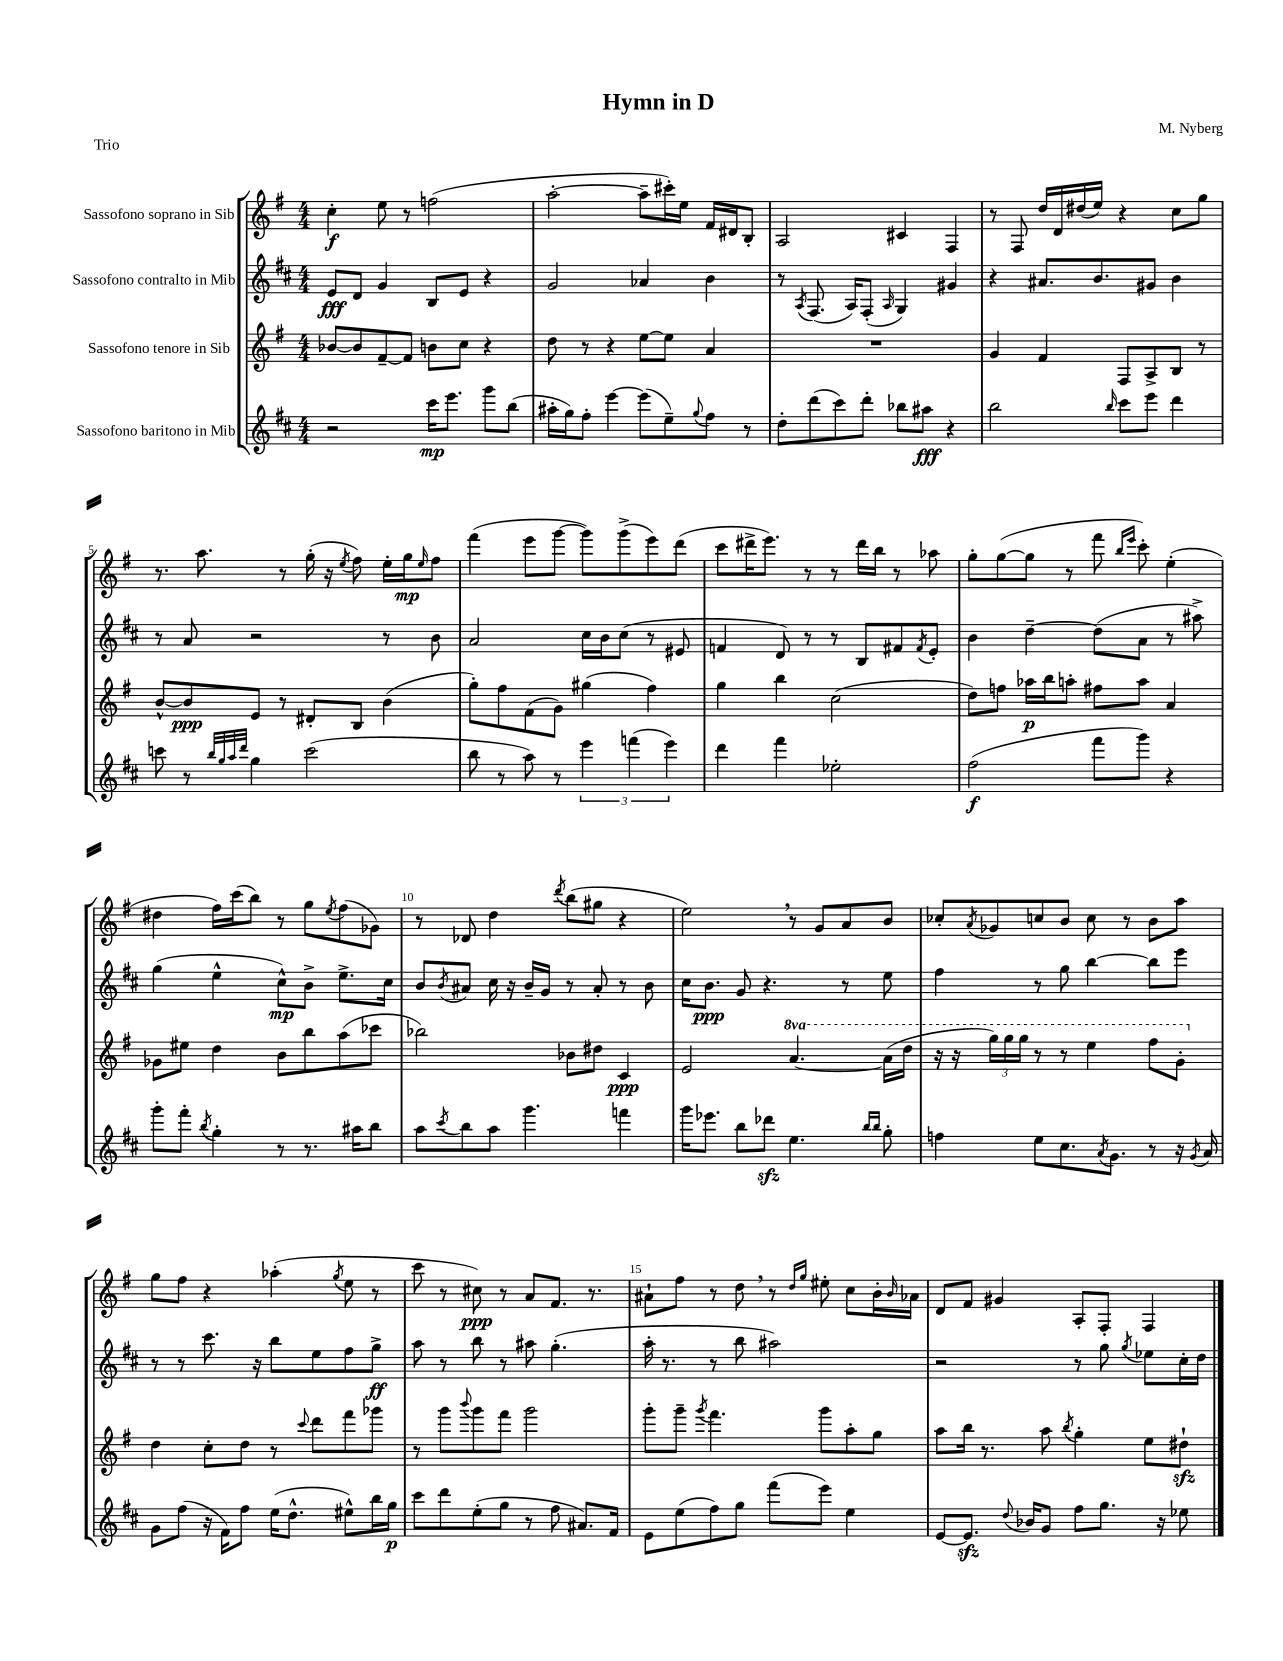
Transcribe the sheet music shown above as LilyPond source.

\header { title = "Hymn in D" composer = "M. Nyberg" piece = "Trio" }
<<
\new StaffGroup <<
\new Staff = "s0" \with { instrumentName = "Sassofono soprano in Sib" } {
    \clef treble \key g \major \numericTimeSignature \time 4/4
    c''4-.\f e''8 r8 f''2( |
    a''2~-. a''8-- cis'''16-.) e''16 fis'16 dis'16 b8-. |
    a2 cis'4 fis4 |
    r8 fis8 d''16 d'16 dis''16( e''16) r4 c''8 g''8 |
    r8. a''8. r8 g''16-.( r16 \acciaccatura { e''8 } fis''8) e''16-. g''16\mp \grace { e''16 } fis''8 |
    fis'''4( e'''8 g'''8~ g'''8) g'''8->( e'''8) d'''8( |
    c'''8 dis'''16-> e'''8.) r8 r8 dis'''16 b''16 r8 aes''8 |
    g''8-. g''8~( g''8 r8 fis'''8 \grace { b''16 e'''16 } c'''8-.) e''4-.( |
    dis''4 fis''16) c'''16( b''8) r8 g''8 \acciaccatura { e''8 } fis''8( ges'8) |
    r8 des'8 d''4 \acciaccatura { d'''8 } b''8( gis''8 r4 |
    e''2) \breathe r8 g'8 a'8 b'8 |
    ces''8-. \acciaccatura { a'8 } ges'8 c''8 b'8 c''8 r8 b'8 a''8 |
    g''8 fis''8 r4 aes''4-.( \acciaccatura { g''8 } e''8 r8 |
    c'''8 r8 cis''8\ppp) r8 a'8 fis'8. r8. |
    ais'8-! fis''8 r8 d''8 \breathe r8 \grace { d''16 g''16 } eis''8-. c''8 b'16-. \grace { b'16 } aes'16 |
    d'8 fis'8 gis'4 a8-. fis8-. fis4 \bar "|." |
}
\new Staff = "s1" \with { instrumentName = "Sassofono contralto in Mib" } {
    \clef treble \key d \major \numericTimeSignature \time 4/4
    e'8\fff d'8 g'4 b8 e'8 r4 |
    g'2 aes'4 b'4 |
    r8 \acciaccatura { a8 } fis8.( a16) fis8-.( \grace { a16 } g4) gis'4 |
    r4 ais'8. b'8. gis'8 b'4 |
    r8 a'8 r2 r8 b'8 |
    a'2 cis''16 b'16 cis''8( r8 eis'8 |
    f'4 d'8) r8 r8 b8 fis'8 \acciaccatura { fis'8 } e'8-. |
    b'4 d''4~-- d''8( a'8 r8 ais''8->) |
    g''4( e''4-^ cis''8-^\mp) b'8-> e''8.-> cis''16 |
    b'8 \acciaccatura { b'8 } ais'8 cis''16 r16 b'16-- g'16 r8 ais'8-. r8 b'8 |
    cis''16 b'8.\ppp g'8 r4. r8 e''8 |
    fis''4 r8 g''8 b''4~ b''8 e'''8 |
    r8 r8 cis'''8. r16 b''8 e''8 fis''8 g''8->\ff |
    a''8 r8 b''8 r8 ais''8 g''4.-.( |
    a''16-. r8. r8 b''8 ais''2) |
    r2 r8 g''8 \acciaccatura { g''8 } ees''8 cis''16-. d''16 \bar "|." |
}
\new Staff = "s2" \with { instrumentName = "Sassofono tenore in Sib" } {
    \clef treble \key g \major \numericTimeSignature \time 4/4 \set Staff.ottavationMarkups = #ottavation-simple-ordinals
    bes'8~ bes'8 fis'8~-- fis'8 b'8 c''8 r4 |
    d''8 r8 r4 e''8~ e''8 a'4 |
    R1 |
    g'4 fis'4 fis8 a8-> b8 r8 |
    b'8~-^ b'8\ppp e'8 r8 dis'8-. b8 b'4( |
    g''8-.) fis''8 fis'8( g'8) gis''4( fis''4) |
    g''4 b''4 c''2( |
    d''8) f''8 aes''16\p b''16 a''8-. fis''8 a''8 a'4 |
    ges'8 eis''8 d''4 b'8 b''8 a''8( ces'''8 |
    bes''2) bes'8 dis''8 c'4\ppp |
    e'2 \ottava #1 a''4.~ a''16( d'''16 |
    r16 r16 \tuplet 3/2 { g'''16) g'''16 g'''16 } r8 r8 e'''4 fis'''8 g''8-. \ottava #0 |
    d''4 c''8-. d''8 r8 \appoggiatura { c'''8 } d'''8 fis'''8 ges'''8 |
    r8 g'''8 \appoggiatura { b'''8 } g'''8 fis'''8 g'''2 |
    g'''8-. g'''8-- \acciaccatura { g'''8 } fis'''4. g'''8 a''8-. g''8 |
    a''8 b''16 r8. a''8 \acciaccatura { b''8 } g''4-. e''8 dis''8-!\sfz \bar "|." |
}
\new Staff = "s3" \with { instrumentName = "Sassofono baritono in Mib" } {
    \clef treble \key d \major \numericTimeSignature \time 4/4
    r2 cis'''16\mp e'''8. g'''8 b''8( |
    ais''16-. g''16) fis''8-. e'''4~ e'''8( e''8--) \appoggiatura { g''8 } fis''8 r8 |
    d''8-. d'''8( cis'''8) d'''8-. bes''8 ais''8\fff r4 |
    b''2 \grace { b''16 } cis'''8 e'''8 d'''4 |
    c'''8 r8 \grace { b''32 g''32 a''32 d'''32 } g''4 c'''2( |
    b''8 r8 a''8) r8 \tuplet 3/2 { e'''4 f'''4( e'''4) } |
    d'''4 fis'''4 ees''2-. |
    fis''2\f( fis'''8 g'''8) r4 |
    g'''8-. fis'''8-. \acciaccatura { b''8 } g''4-. r8 r8. ais''16 b''8 |
    a''8 \acciaccatura { cis'''8 } b''8 a''8 g'''4. f'''4 |
    g'''16 ees'''8. b''8 des'''8\sfz e''4. \grace { b''16 b''16 } g''8-. |
    f''4 e''8 cis''8. \acciaccatura { a'8 } g'8. r8 r16 \acciaccatura { g'8 } a'16 |
    g'8 fis''8( r16 fis'16) fis''8 e''16( d''8.-^ eis''8-^) b''16 g''16\p |
    cis'''8 d'''8 e''8-.( g''8 r8 fis''8 ais'8.) fis'16 |
    e'8 e''8( fis''8) g''8 fis'''8( e'''8) e''4 |
    e'8~ e'8.\sfz \appoggiatura { d''8 } bes'16 g'8 fis''8 g''8. r16 ees''8 \bar "|." |
}
>>
>>
\layout { \context { \Score \override BarNumber.break-visibility = ##(#f #t #t) barNumberVisibility = #(every-nth-bar-number-visible 5) } }
